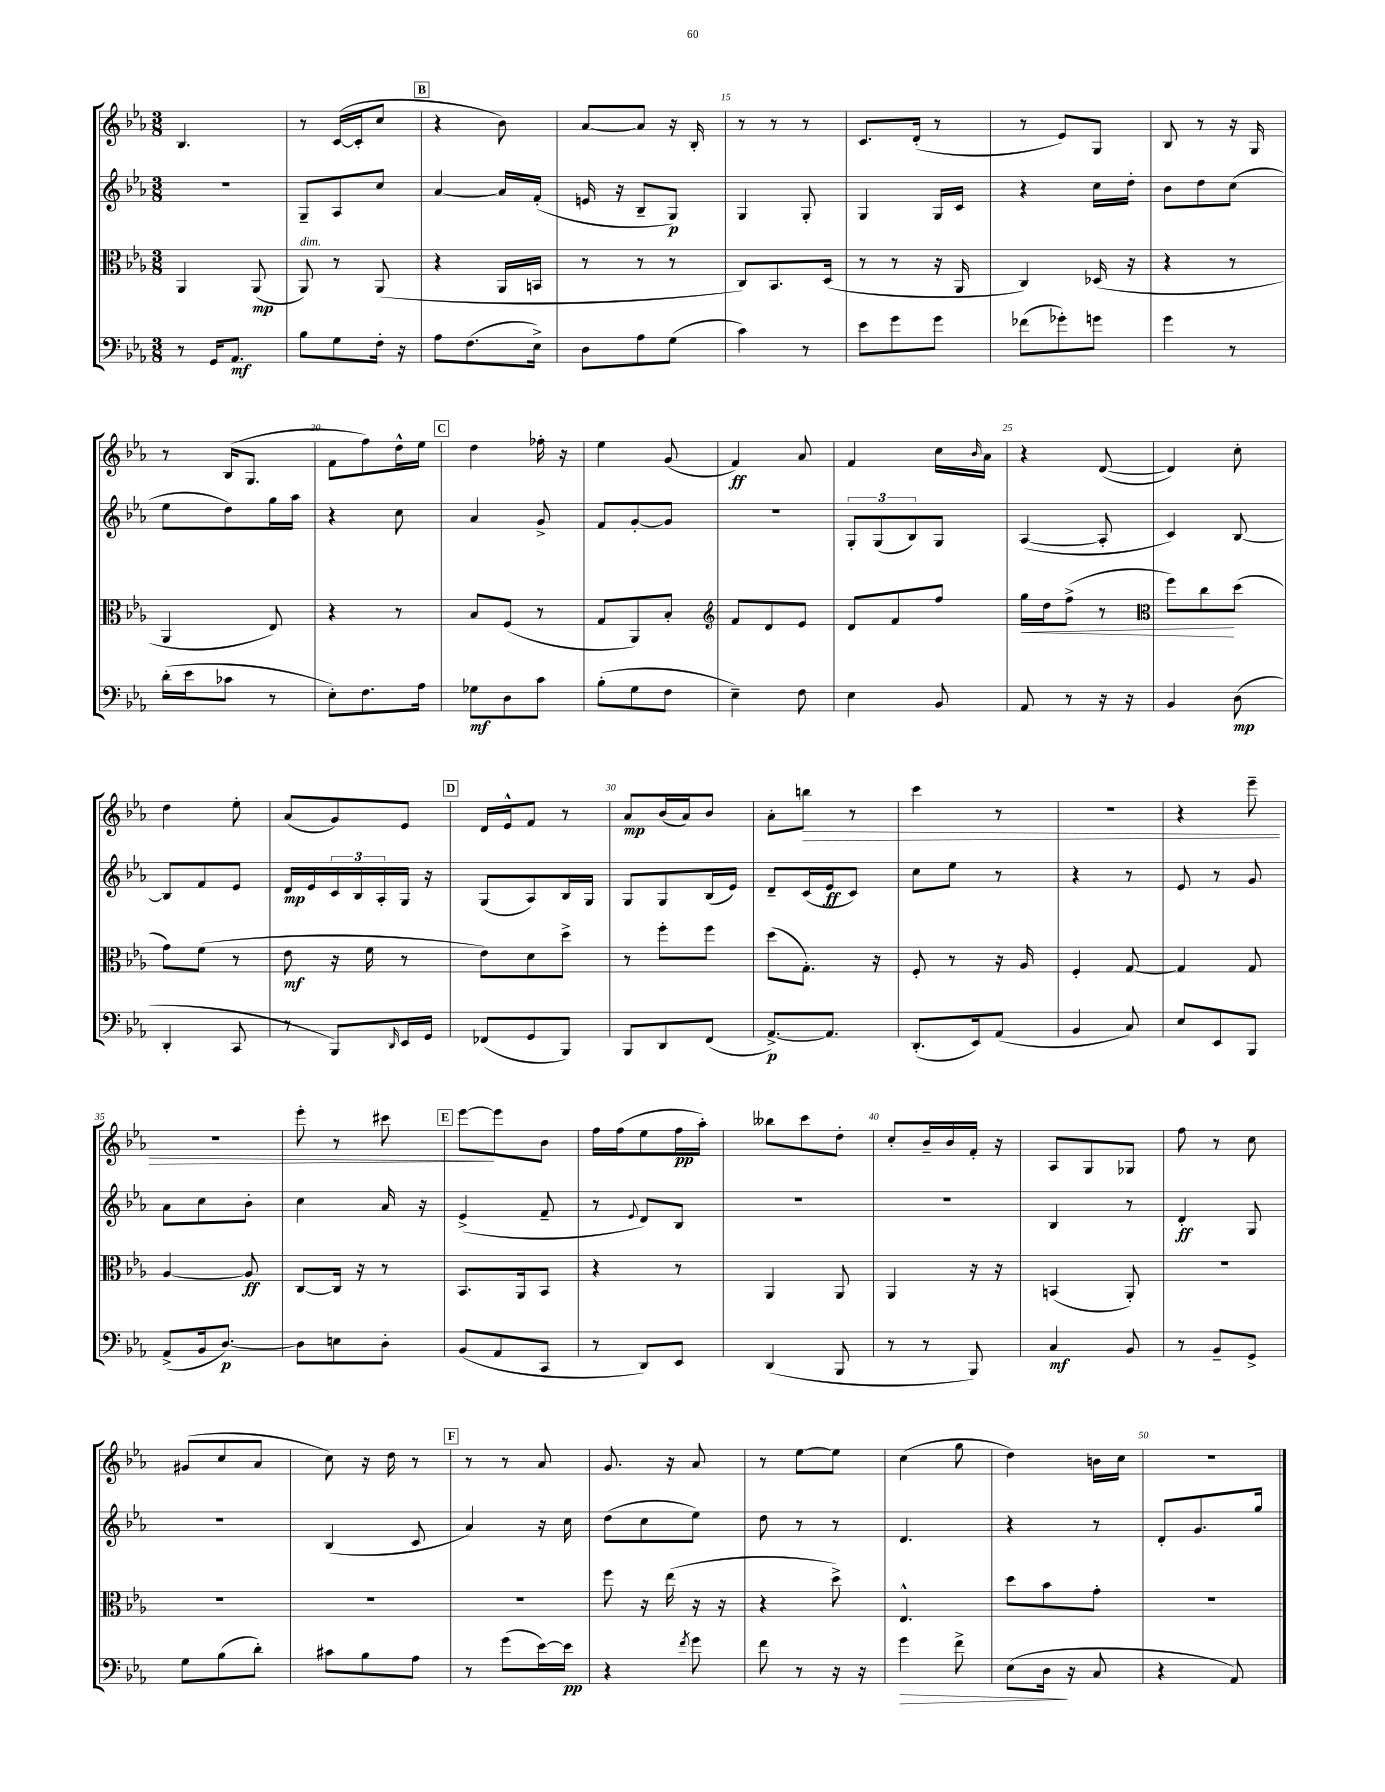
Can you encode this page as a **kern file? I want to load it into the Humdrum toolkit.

**kern	**kern	**kern	**kern
*staff4	*staff3	*staff2	*staff1
*clefF4	*clefC3	*clefG2	*clefG2
*k[b-e-a-]	*k[b-e-a-]	*k[b-e-a-]	*k[b-e-a-]
*M3/8	*M3/8	*M3/8	*M3/8
8r	4AA-	4.r	4.B-
16GG	.	.	.
8.AA-	.	.	.
.	(8AA-	.	.
=	=	=	=
8B-	8AA-)	8G~	8r
8G	8r	8A-	([16c
.	.	.	16c']
16F'	(8AA-	8cc	8cc
16r	.	.	.
=	=	=	=
8A-	4r	[4a-	4r
(8.F	.	.	.
.	16AA-	16a-]	8b-)
16E-^)	16BB	(16f'	.
=	=	=	=
8D	8r	16e	[8a-
.	.	16r	.
8A-	8r	8B-~	8a-]
(8G	8r	8G)	16r
.	.	.	16B-'
=	=	=	=
4c)	8C)	4G	8r
.	8.BB-	.	8r
8r	.	8G'	8r
.	(16D	.	.
=	=	=	=
8e-	8r	4G	8.c
8g	8r	.	.
.	.	.	(16d'
8g	16r	16G	8r
.	16AA-	16c	.
=	=	=	=
(8f-	4C)	4r	8r
8g-')	.	.	8e-)
8g	(16D-	16cc	8G
.	16r	16dd'	.
=	=	=	=
4g	4r	8b-	8B-
.	.	8dd	8r
8r	8r	(8cc	16r
.	.	.	16G
=	=	=	=
(16d'	4AA-	8ee-	8r
16e-	.	.	.
8c-	.	8dd)	(16B-
.	.	.	8.G
8r	8E-)	16gg	.
.	.	16aa-	.
=	=	=	=
8E-')	4r	4r	8f
8.F	.	.	8ff)
.	8r	8cc	16dd^^
16A-	.	.	16ee-
=	=	=	=
8G-	8B-	4a-	4dd
8D	(8F	.	.
8c	8r	8g^	16ff-'
.	.	.	16r
=	=	=	=
(8B-'	8G	8f	4ee-
8G	8AA-)	[8g'	.
8F	8B-'	8g]	(8g
=	=	=	=
*	*clefG2	*	*
4E-~)	8f	4.r	4f)
.	8d	.	.
8F	8e-	.	8a-
=	=	=	=
4E-	8d	12G'	4f
.	.	(12G	.
.	8f	.	.
.	.	12B-)	.
8BB-	8ff	8G	16cc
.	.	.	16qqb-
.	.	.	16a-
=	=	=	=
8AA-	16gg	([4A-	4r
.	16dd	.	.
8r	(8ff^	.	.
16r	8r	8A-']	([8d
16r	.	.	.
=	=	=	=
*	*clefC3	*	*
4BB-	8ff)	4c)	4d])
.	8cc	.	.
(8D	(8dd	[8B-	8cc'
=	=	=	=
4DD'	8g)	8B-]	4dd
.	(8f	8f	.
8CC	8r	8e-	8ee-'
=	=	=	=
8r	8e-	16d	(8a-
.	.	16e-	.
8BBB-)	16r	24c	8g)
.	.	24B-	.
.	16f	.	.
.	.	24A-'	.
16qqDD	.	.	.
16EE-	8r	16G	8e-
16GG	.	16r	.
=	=	=	=
(8FF-	8e-)	(8G	16d
.	.	.	16e-^^
8GG	8d	8A-)	8f
8BBB-)	8dd^	16B-	8r
.	.	16G	.
=	=	=	=
8BBB-	8r	8G	8a-
8DD	8ff'	8G	(16b-
.	.	.	16a-)
(8FF	8ff	(16B-	8b-
.	.	16e-)	.
=	=	=	=
[8.AA-^)	(8dd	8d~	8a-'
.	8.G')	(16c	8bb
8.AA-]	.	16e-	.
.	.	8c)	8r
.	16r	.	.
=	=	=	=
(8.DD'	8F'	8cc	4ccc
.	8r	8ee-	.
16EE-)	.	.	.
(8AA-	16r	8r	8r
.	16A-	.	.
=	=	=	=
4BB-	4F'	4r	4.r
8C)	[8G	8r	.
=	=	=	=
8E-	4G]	8e-	4r
8EE-	.	8r	.
8BBB-	8G	8g	8eee-~
=	=	=	=
(8AA-^	[4A-	8a-	4.r
16BB-	.	8cc	.
[8.D)	.	.	.
.	8A-]	8b-'	.
=	=	=	=
8D]	[8C	4cc	8eee-'
8E	16C]	.	8r
.	16r	.	.
8D'	8r	16a-	8ccc#
.	.	16r	.
=	=	=	=
(8BB-	8.BB-	(4e-^	[8eee-
8AA-	.	.	8eee-]
.	16AA-	.	.
8CC	8BB-	8f~	8b-
=	=	=	=
8r	4r	8r	16ff
.	.	.	(16ff
.	.	8qqe-	.
8DD)	.	8d)	8ee-
8EE-	8r	8B-	16ff
.	.	.	16aa-')
=	=	=	=
(4DD	4AA-	4.r	8bb--
.	.	.	8ccc
8BBB-	8AA-	.	8dd'
=	=	=	=
8r	4AA-	4.r	8cc'
8r	.	.	16b-~
.	.	.	16b-
8BBB-)	16r	.	16f'
.	16r	.	16r
=	=	=	=
4C	(4BB	4B-	8A-
.	.	.	8G
8BB-	8AA-')	8r	8G-
=	=	=	=
8r	4.r	4d'	8ff
8BB-~	.	.	8r
8GG^	.	8G	8cc
=	=	=	=
8G	4.r	4.r	(8g#
(8B-	.	.	8cc
8d')	.	.	8a-
=	=	=	=
8c#	4.r	(4B-	8cc)
8B-	.	.	16r
.	.	.	16dd
8A-	.	8c	8r
=	=	=	=
8r	4.r	4a-)	8r
(8g	.	.	8r
[16e-)	.	16r	8a-
16e-]	.	16cc	.
=	=	=	=
4r	8ff	(8dd	8.g
.	16r	8cc	.
.	(16ee-	.	16r
8qf	.	.	.
8g	16r	8ee-)	8a-
.	16r	.	.
=	=	=	=
8f	4r	8dd	8r
8r	.	8r	[8ee-
16r	8dd^)	8r	8ee-]
16r	.	.	.
=	=	=	=
4g	4.E-^^	4.d	(4cc
8f^	.	.	8gg
=	=	=	=
(8E-	8dd	4r	4dd)
16D	8b-	.	.
16r	.	.	.
8C	8g'	8r	16b
.	.	.	16cc
=	=	=	=
4r	4.r	8d'	4.r
.	.	8.g	.
8AA-)	.	.	.
.	.	16gg	.
==	==	==	==
*-	*-	*-	*-
